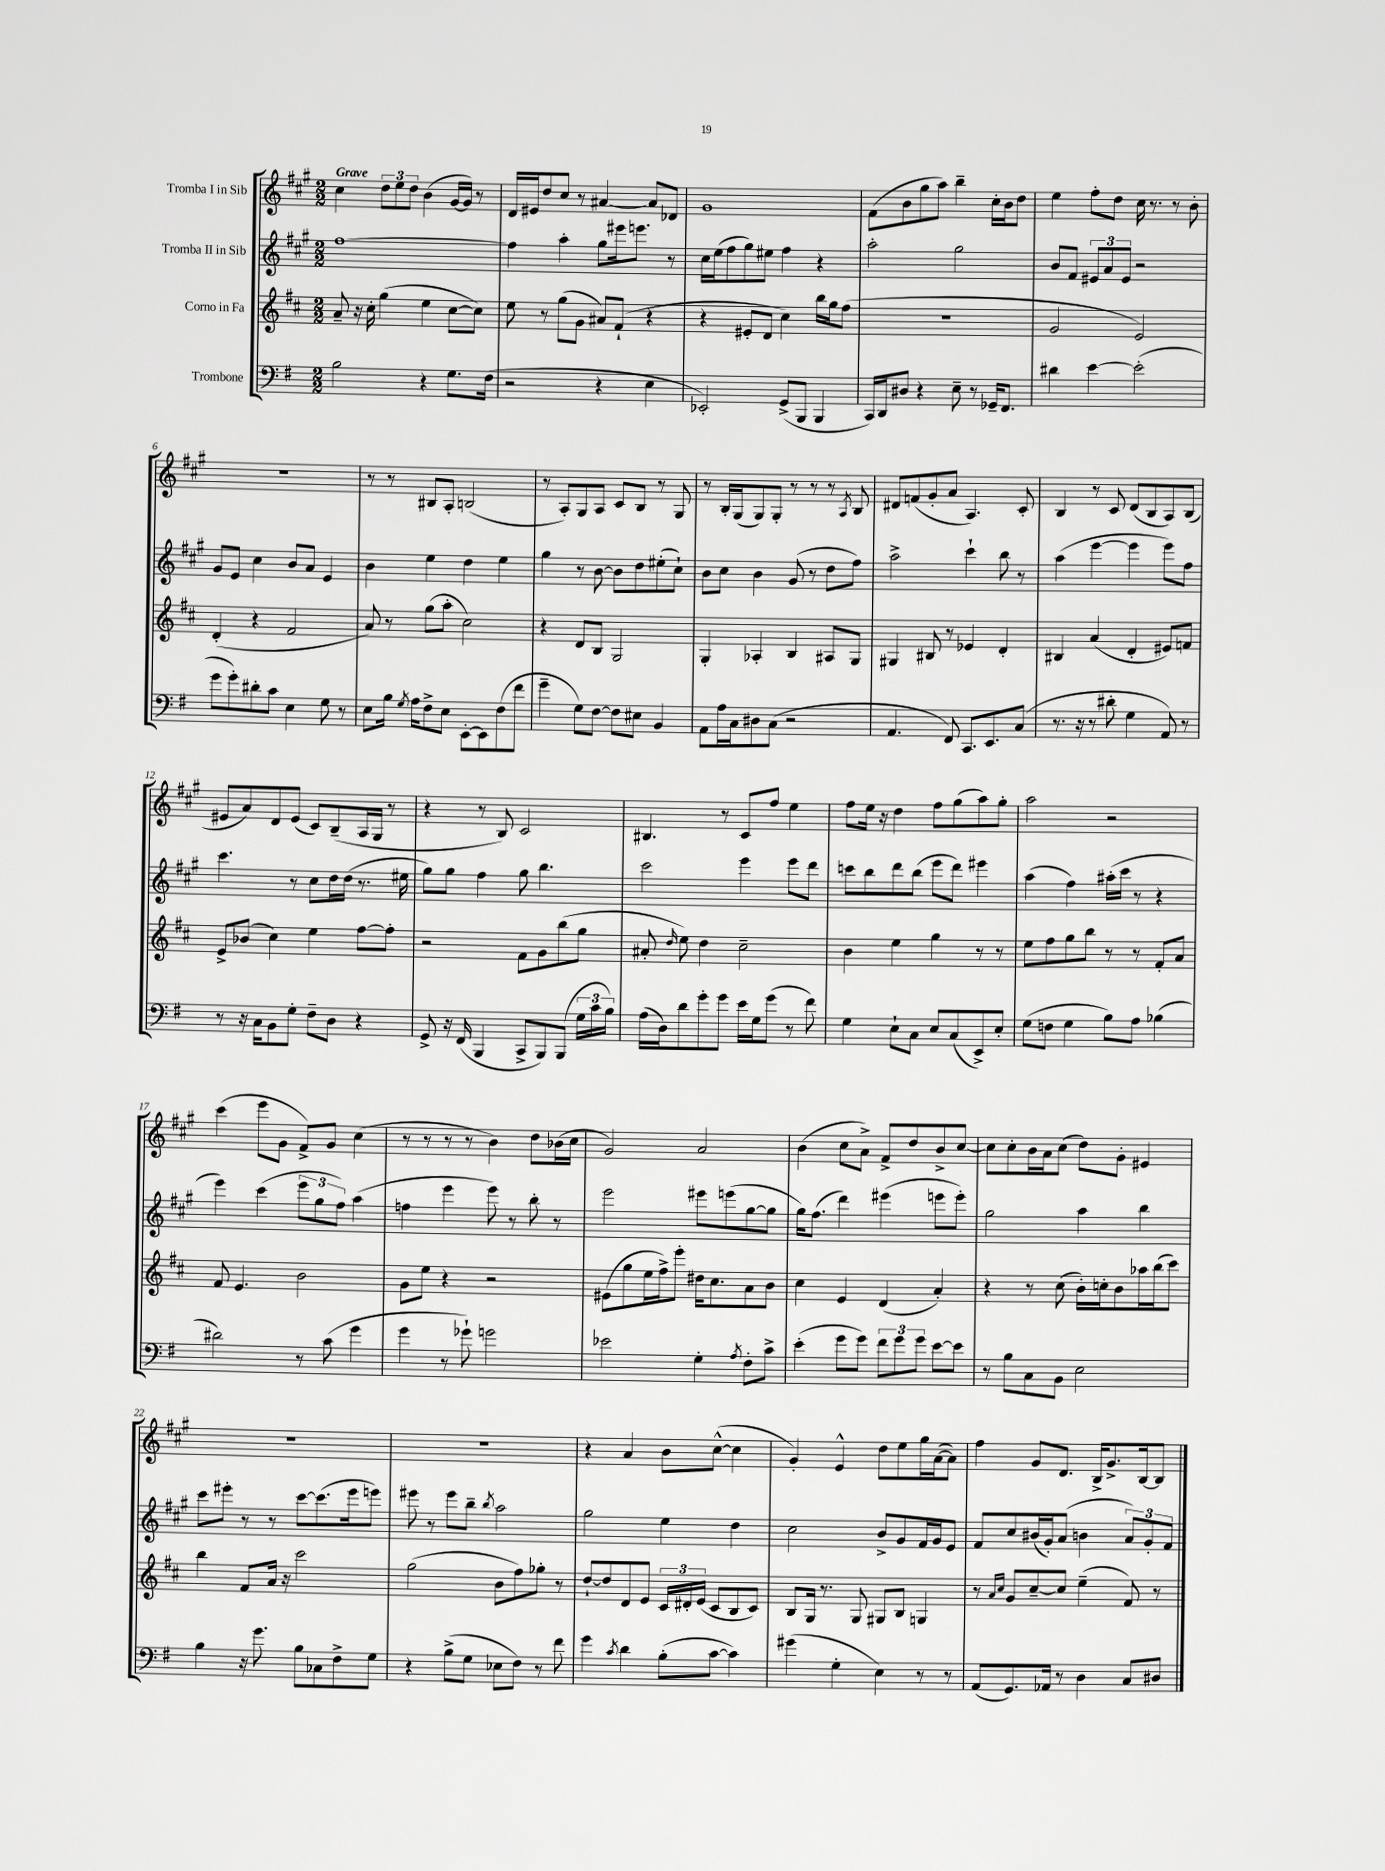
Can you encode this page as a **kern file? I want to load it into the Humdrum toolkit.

**kern	**kern	**kern	**kern
*staff4	*staff3	*staff2	*staff1
*clefF4	*clefG2	*clefG2	*clefG2
*k[f#]	*k[f#c#]	*k[f#c#g#]	*k[f#c#g#]
*M2/2	*M2/2	*M2/2	*M2/2
2B	8a~	[1ff#	4cc#
.	16r	.	.
.	16cc#'	.	.
.	(4gg	.	12dd
.	.	.	12ee
.	.	.	12dd
4r	4ee	.	(4b
8.G	[8cc#	.	[16g#
.	.	.	16g#])
.	8cc#])	.	8r
(16F#	.	.	.
=	=	=	=
2r	8ee	4ff#]	16d
.	.	.	16e#
.	8r	.	8dd
.	(8gg	4aa'	8cc#
.	8g	.	8r
4r	8a#)	8gg#	[4a#
.	(8f#`	16eee#	.
.	.	8.eee	.
4E	4r	.	8a#]
.	.	8r	8d-
=	=	=	=
2EE-')	4r	16cc#	1g#
.	.	(16ee	.
.	.	8ff#	.
.	8e#'	8gg#)	.
.	8d	8ee#	.
(8GG^	4cc#)	4ff#	.
8BBB	.	.	.
4BBB	16bb	4r	.
.	16gg	.	.
.	(8ff#	.	.
=	=	=	=
16CC)	1r	2aa'	(8f#
16DD	.	.	.
8D#	.	.	8b
4r	.	.	8gg#
.	.	.	8aa)
8E~	.	2gg#	4bb~
8r	.	.	.
16GG-~	.	.	16cc#'
8.FF#	.	.	16b
.	.	.	8dd
=	=	=	=
4d#	2g	8b	4ee
.	.	8f#	.
[4e	.	12e#	8ff#'
.	.	12a	.
.	.	.	8dd
.	.	12e#	.
(2e']	2e)	2r	16cc#
.	.	.	8.r
.	.	.	8r
.	.	.	8b'
=	=	=	=
8g	(4d'	8g#	1r
8g')	.	8e	.
8d#'	4r	4cc#	.
8c	.	.	.
4E	2f#	8b	.
.	.	8a	.
8G	.	4e	.
8r	.	.	.
=	=	=	=
8E	8a)	4b	8r
16B	8r	.	8r
8qG	.	.	.
16A	.	.	.
8F#^	(8gg	4ee	8B#
8E	8aa'	.	8A'
[8EE'	2cc#)	4dd	(2B
8EE]	.	.	.
(8F#	.	4ee	.
8f#	.	.	.
=	=	=	=
4g~	4r	4gg#	8r
.	.	.	8A')
8G)	8d	8r	8G#
[8F#	8B	[8b	8A
8F#]	2G	8b]	8c#
8E#	.	8dd	8B
4BB	.	(8ee#'	8r
.	.	8cc#`)	8G#
=	=	=	=
8AA	4G'	8b	8r
16A	.	8cc#	16B'
16C	.	.	(16G#
8D#	4A-'	4b	8G#)
(8C	.	.	8G#'
2r	4B	(8g#	8r
.	.	8r	8r
.	8A#	8dd	8r
.	.	.	8qA
.	8G	8ff#)	8B
=	=	=	=
4.AA	4G#	2aa^	8d#
.	.	.	(8f
.	8B#	.	8g#'
8FF#)	8r	.	8a
8.CC	4e-	4ccc#`	4.A)
8.EE	.	.	.
.	4d'	8bb	.
(8C	.	8r	8c#'
=	=	=	=
8.r	4B#	(4aa	4B
16r	.	.	.
8r	(4a	[4eee	8r
8d#'	.	.	8c#
4G	4d'	4eee]	(8d
.	.	.	8B
8AA)	8e#)	8eee)	8A)
8r	8f	8ff#	(8B
=	=	=	=
8r	8e^	4.ccc#	8e#
16r	(8b-	.	8a)
16C	.	.	.
8BB	4cc#)	.	8d
8G'	.	8r	(8e#
8F#~	4ee	8cc#	8c#)
8D	.	16dd	(8B~
.	.	(16dd	.
4r	[8ff#	8.r	16A
.	.	.	16G#
.	8ff#']	.	8r
.	.	16ee#	.
=	=	=	=
8GG^	2r	8gg#)	4r
16r	.	8gg#	.
(16FF#	.	.	.
4BBB	.	4ff#	8r
.	.	.	8B)
8CC^	8f#	8gg#	2c#
8BBB)	8g	4.bb	.
(8BBB	(8bb	.	.
24G	8gg	.	.
24c	.	.	.
24B)	.	.	.
=	=	=	=
(16A	8a#'	2ccc#	4.B#
16D)	.	.	.
.	16qqdd	.	.
8d	8ee)	.	.
8g'	4dd	.	.
8g	.	.	8r
16e	2cc#~	4eee	8c#
16G	.	.	.
(8g	.	.	8ff#
8r	.	8eee	4ee
8f#)	.	8ddd	.
=	=	=	=
4G	4b	8ccc	8ff#
.	.	8bb	16ee
.	.	.	16r
8E`	4ee	8ddd	4dd
8C	.	(8bb	.
8E	4gg	8eee	8ff#
(8C	.	8ddd)	(8gg#
8EE^)	8r	4eee#	8aa)
8E'	8r	.	8gg#'
=	=	=	=
(8G	8ee	(4aa	2aa
8F	8ff#	.	.
4G	8gg	4ff#)	.
.	8bb	.	.
8B)	8r	(16aa#'	2r
.	.	16ccc#	.
8A	8r	8r	.
(4B-	8f#'	4r	.
.	8a	.	.
=	=	=	=
2d#)	8f#	4eee)	(4ccc#
.	4.e	.	.
.	.	(4ccc#	8eee
.	.	.	8g#
8r	2b	12eee	8f#^)
.	.	12gg#	.
(8c	.	.	8g#
.	.	12ff#)	.
4g	.	(4aa	(4cc#
=	=	=	=
4g	8g	4ff	8r
.	8ee	.	8r
8r	4r	4eee	8r
8g-`)	.	.	8r
2g	2r	8eee)	4b)
.	.	8r	.
.	.	8bb'	8dd
.	.	8r	(16b-
.	.	.	16cc#
=	=	=	=
2e-	(8e#	2eee	2g#)
.	8gg	.	.
.	16ee	.	.
.	16ff#^)	.	.
.	8eee'	.	.
4G'	16dd#	8eee#	2a
.	8.cc#	.	.
.	.	(8eee	.
8qA	.	.	.
8F#'	8a	[8gg#	.
8c^	8b	8gg#]	.
=	=	=	=
(4e'	4cc#	16gg#)	(4b
.	.	(8.ff#	.
8g	4e	4ddd)	8cc#
8g)	.	.	8a^)
12f#	(4d	(4eee#	8f#^
12g	.	.	.
.	.	.	8dd
12g	.	.	.
[8e	4a')	8eee	8b^
8e]	.	8eee')	[8cc#
=	=	=	=
8r	4r	2gg#	8cc#]
8B	.	.	8cc#'
8C	8r	.	16b
.	.	.	16a
8BB	(8cc#	.	(8cc#
2E	16b')	4aa	8dd)
.	16cc'	.	.
.	8b	.	8g#'
.	16aa-	4bb	4e#
.	(16bb	.	.
.	8ccc#)	.	.
=	=	=	=
4B	4bb	8ccc#	1r
.	.	8eee#'	.
16r	8f#	8r	.
8.g	.	.	.
.	16a	8r	.
.	16r	.	.
8B	2ccc#	[8ccc#	.
8C-	.	(8.ccc#]	.
8F#^	.	.	.
.	.	16eee#	.
8G	.	8eee)	.
=	=	=	=
4r	(2gg	8eee#	1r
.	.	8r	.
(8B^	.	8eee#	.
8G	.	8bb~	.
.	.	8qbb	.
8E-	8b	2aa	.
8F#)	8ff#)	.	.
8r	8gg-'	.	.
8f#	8r	.	.
=	=	=	=
4g	[8dd`	2gg#	4r
.	8dd]	.	.
8qc	.	.	.
4d	8d	.	4a
.	8e	.	.
(8B'	24c#	4ee	8b
.	24d#'	.	.
.	(24e	.	.
[8c	8c#	.	([8cc#^^
4c])	8B	4dd	4cc#]
.	8c#)	.	.
=	=	=	=
(4g#	8B	2cc#	4g#')
.	16G	.	.
.	8.r	.	.
4G'	.	.	4e^^
.	8G	.	.
4E)	8G#	8b^	8dd
.	8B	8g#	8ee
8r	4G	16f#	16gg#
.	.	16g#	([16a
8r	.	8e	8a])
=	=	=	=
(8AA	8r	8f#	4ff#
.	16qqa	.	.
.	16qqcc#	.	.
8.GG)	8g	8cc#	.
.	[8cc#~	(16b#	8g#
16AA-	.	16g#')	.
8r	8cc#]	(8a	8.d
4D	(4ee~	4b	.
.	.	.	16B^
.	.	.	8.g#^
8C	8f#)	12a)	.
.	.	.	[16B
.	.	12g#'	.
8D#	8r	.	8B]
.	.	12f#	.
==	==	==	==
*-	*-	*-	*-
